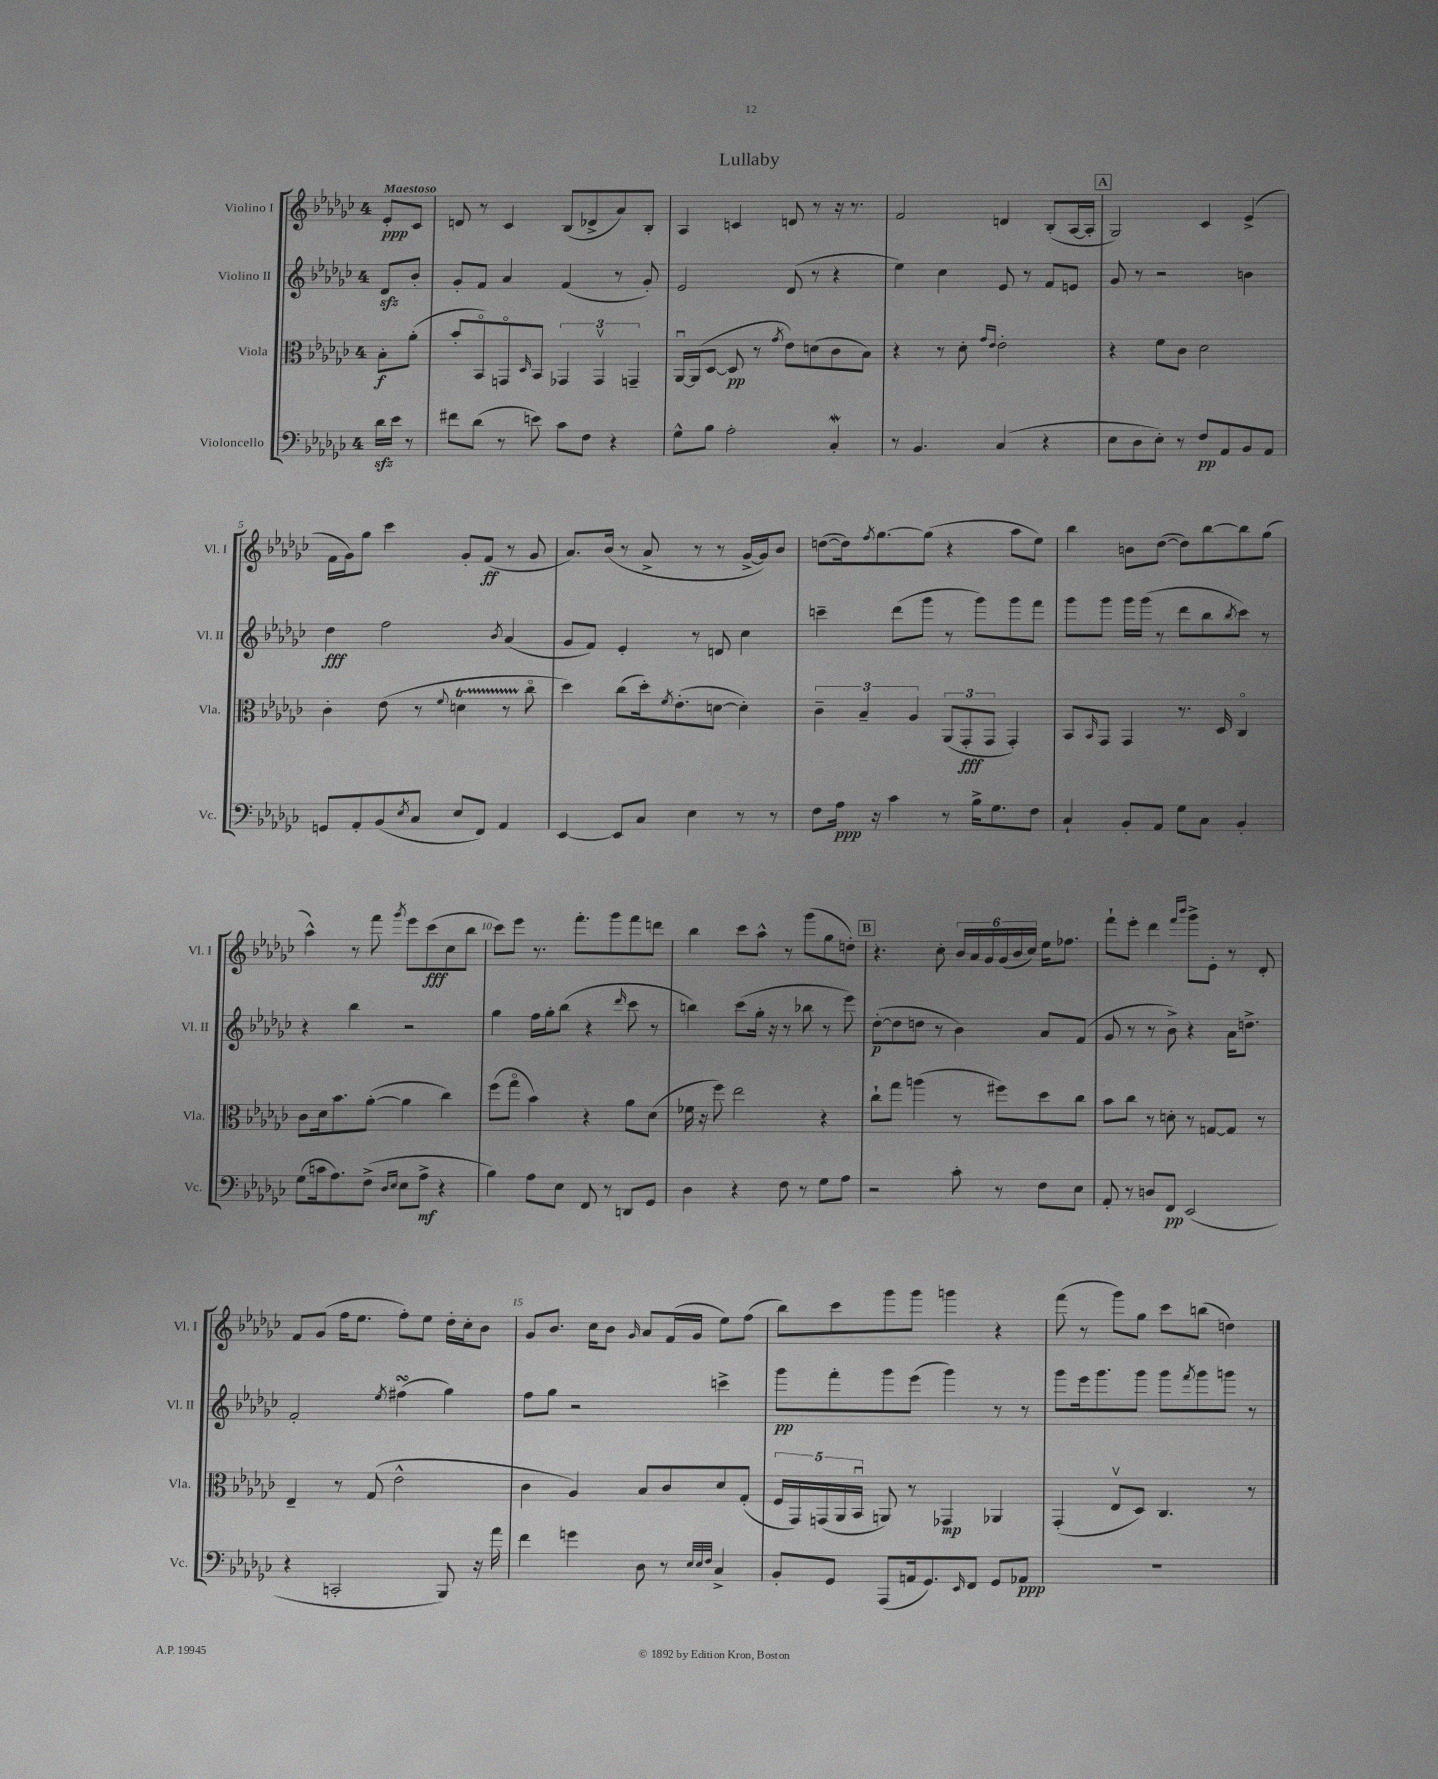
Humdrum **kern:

**kern	**dynam	**kern	**dynam	**kern	**dynam	**kern	**dynam
*part4	*part4	*part3	*part3	*part2	*part2	*part1	*part1
*staff4	*staff4	*staff3	*staff3	*staff2	*staff2	*staff1	*staff1
*I"Violoncello	*	*I"Viola	*	*I"Violino II	*	*I"Violino I	*
*I'Vc.	*	*I'Vla.	*	*I'Vl. II	*	*I'Vl. I	*
*clefF4	*	*clefC3	*	*clefG2	*	*clefG2	*
*k[b-e-a-d-g-c-]	*	*k[b-e-a-d-g-c-]	*	*k[b-e-a-d-g-c-]	*	*k[b-e-a-d-g-c-]	*
*M4/4	*	*M4/4	*	*M4/4	*	*M4/4	*
=	=	=	=	=	=	=	=
!	!	!	!	!	!	!LO:TX:a:B:t=Maestoso	!
16d-zz\LL	.	8B-'\L	f	8d-zz/L	.	8e-'/L	ppp
16e-\JJ	.	.	.	.	.	.	.
8r	.	(8a-'\J	.	8b-'/J	.	8c-/J	.
=1	=1	=1	=1	=1	=1	=1	=1
8f#X\L	.	8b-'/L	.	8g-'/L	.	8dn/	.
(8d-\J	.	8BB-/)	.	8f/J	.	8r	.
8r	.	8GGn/	.	4a-/	.	4c-/	.
.	.	16qqD-/	.	.	.	.	.
8en\)	.	8BB-/J	.	.	.	.	.
8c-\L	.	6GG-X/	.	(4f/	.	(8B-/L	.
8F\J	.	.	.	.	.	8d-X^/	.
.	.	6GG-v/	.	.	.	.	.
4r	.	.	.	8r	.	8a-/)	.
.	.	6GGn~/	.	.	.	.	.
.	.	.	.	8g-'/)	.	8B-'/J	.
=2	=2	=2	=2	=2	=2	=2	=2
8G-^^\L	.	[16AA-u/LL	.	2e-/	.	4A-/	.
.	.	(16AA-/J]	.	.	.	.	.
8B-\J	.	[8D-/J	.	.	.	.	.
2A-'\	.	8D-/]	pp	.	.	4cn/	.
.	.	8r	.	.	.	.	.
.	.	8qg-/	.	.	.	.	.
.	.	8e-\L)	.	(8d-/	.	8dn/	.
.	.	(8dn\	.	8r	.	8r	.
4C-w'/	.	8c-\	.	4r	.	16r	.
.	.	.	.	.	.	8.r	.
.	.	8B-\J)	.	.	.	.	.
=3	=3	=3	=3	=3	=3	=3	=3
8r	.	4r	.	4ee-\)	.	2f/	.
4.BB-/	.	.	.	.	.	.	.
.	.	8r	.	4cc-\	.	.	.
.	.	8d-'\	.	.	.	.	.
.	.	16qqg-/LL	.	.	.	.	.
.	.	16qqe-/JJ	.	.	.	.	.
(4C-/	.	2e-'\	.	8e-/	.	4dn/	.
.	.	.	.	8r	.	.	.
4r	.	.	.	8f/L	.	(8B-'/L	.
.	.	.	.	8en/J	.	[16A-/L	.
.	.	.	.	.	.	16A-'/JJ]	.
!!LO:REH:place=s1:t=A
=4	=4	=4	=4	=4	=4	=4	=4
8E-\L	.	4r	.	8g-/	.	2G-/)	.
8D-\	.	.	.	8r	.	.	.
8E-'\J)	.	8f\L	.	2r	.	.	.
8r	.	8c-\J	.	.	.	.	.
8F/L	pp	2d-\	.	.	.	4c-/	.
8AA-/	.	.	.	.	.	.	.
8BB-/	.	.	.	4bn\	.	(4e-^/	.
8AA-/J	.	.	.	.	.	.	.
!!LO:LB:g=z
=5	=5	=5	=5	=5	=5	=5	=5
8GGn/L	.	4c-'\	.	4dd-\	fff	16f\LL	.
.	.	.	.	.	.	16g-\J)	.
8AA-'/	.	.	.	.	.	8gg-\J	.
(8BB-/	.	(8e-\	.	2ff\	.	4ccc-\	.
8qE-/	.	.	.	.	.	.	.
8C-/J	.	8r	.	.	.	.	.
.	.	8qqf/	.	.	.	.	.
8E-/L	.	4dnt\	.	.	.	8g-'/L	.
8FF/J)	.	.	.	.	.	(8f/J	ff
.	.	.	.	8qb-/	.	.	.
4AA-/	.	8r	.	(4a-/	.	8r	.
.	.	8cc-\	.	.	.	8g-/	.
=6	=6	=6	=6	=6	=6	=6	=6
[4EE-/	.	4dd-\)	.	8g-/L	.	8.a-/L)	.
.	.	.	.	8f/J)	.	.	.
.	.	.	.	.	.	(16b-/Jk	.
8EE-/L]	.	(8cc-\L	.	4e-'/	.	8r	.
8C-/J	.	16dd-'\k)	.	.	.	8a-^/	.
.	.	8qf/	.	.	.	.	.
.	.	(8.e-'\	.	.	.	.	.
4E-\	.	.	.	8r	.	8r	.
.	.	[8dn\J	.	8dn/	.	8r	.
8r	.	4d'\])	.	4cc-\	.	[16g-^/LL	.
.	.	.	.	.	.	16g-/J])	.
8r	.	.	.	.	.	8b-/J	.
=7	=7	=7	=7	=7	=7	=7	=7
8F\L	.	6c-~\	.	4cccn~\	.	([8ddn\L	.
16A-\Jk	ppp	.	.	.	.	16dd\k])	.
.	.	6B-~/	.	.	.	.	.
.	.	.	.	.	.	8qff/	.
16r	.	.	.	.	.	[8.gg-\	.
4c-\	.	.	.	(8ddd-\L	.	.	.
.	.	6A-/	.	.	.	.	.
.	.	.	.	8ggg-\J	.	(8gg-\J]	.
8r	.	(12AA-/L	.	8r	.	4r	.
.	.	12GG-'/	fff	.	.	.	.
16B-^\KL	.	.	.	8ggg-\L)	.	.	.
.	.	12GG-/J	.	.	.	.	.
8.G-\	.	.	.	.	.	.	.
.	.	4GG-'/)	.	8ggg-\	.	8aa-\L	.
8F\J	.	.	.	8fff\J	.	8ee-\J)	.
=8	=8	=8	=8	=8	=8	=8	=8
4C-`/	.	8BB-/L	.	8ggg-\L	.	4bb-\	.
.	.	16qqBB-/	.	.	.	.	.
.	.	8GG-/J	.	8ggg-\J	.	.	.
8BB-'/L	.	4GG-/	.	16ggg-\LL	.	8bn\L	.
.	.	.	.	(16ggg-\JJ	.	.	.
8AA-/J	.	.	.	8r	.	([8dd-\J	.
8G-\L	.	8.r	.	8ddd-\L	.	8dd-\L])	.
8C-\J	.	.	.	8bb-\	.	[8bb-\	.
.	.	16D-/	.	.	.	.	.
.	.	.	.	8qbb-/	.	.	.
4BB-'/	.	4C-/	.	8ccc-\J)	.	8bb-\]	.
.	.	.	.	8r	.	(8gg-\J	.
!!LO:LB:g=z
=9	=9	=9	=9	=9	=9	=9	=9
(8G-\L	.	8c-\L	.	4r	.	4aa-^^\)	.
16cn\k	.	16d-\k	.	.	.	.	.
8.A-\)	.	8.b-\	.	.	.	.	.
.	.	.	.	4bb-\	.	8r	.
(8F^\J	.	([8a-'\J	.	.	.	8fff\	.
16qqD-/LL	.	.	.	.	.	.	.
16qqE-/JJ	.	.	.	.	.	8qggg-/	.
8E-\L	.	4a-\]	.	2r	.	8eee-\L	.
8A-^\J	mf	.	.	.	.	(8ccc-\	fff
4r	.	4cc-\)	.	.	.	8cc-\	.
.	.	.	.	.	.	8bb-\J	.
=10	=10	=10	=10	=10	=10	=10	=10
4B-\)	.	(8ff\L	.	4gg-\	.	8ccc-\L)	.
.	.	8gg-\J	.	.	.	8eee-\J	.
8A-\L	.	4b-\)	.	16ff\LL	.	8.r	.
.	.	.	.	16gg-'\J	.	.	.
8E-\J	.	.	.	(8bb-\J	.	.	.
.	.	.	.	.	.	8.fff'\L	.
8FF/	.	4r	.	4r	.	.	.
8r	.	.	.	.	.	8ggg-\	.
.	.	.	.	16qqddd-/	.	.	.
8DDn/L	.	8a-\L	.	8ccc-\	.	8fff\	.
8GG-/J	.	(8d-\J	.	8r	.	8dddn\J	.
=11	=11	=11	=11	=11	=11	=11	=11
4D-\	.	16f-X\	.	4bbn\)	.	4bb-\	.
.	.	16r	.	.	.	.	.
.	.	8ff\)	.	.	.	.	.
4r	.	2ee-\	.	(8ccc-\L	.	8ccc-\L	.
.	.	.	.	16gg-'\Jk	.	8aa-^^\J	.
.	.	.	.	16r	.	.	.
8F\	.	.	.	8r	.	8r	.
8r	.	.	.	8bb-X\	.	(8ggg-\L	.
8G-\L	.	4r	.	8r	.	8gg-\	.
8A-\J	.	.	.	8eee-\)	.	8ddn'\J)	.
!!LO:REH:place=s1:t=B
=12	=12	=12	=12	=12	=12	=12	=12
2r	.	8cc-`\L	.	([8dd-'\L	p	4.r	.
.	.	8gg-\J	.	8dd-\]	.	.	.
.	.	(4aan\	.	8ddn\J	.	.	.
.	.	.	.	8r	.	8cc-'\	.
8c-'\	.	8r	.	4b-\)	.	24b-/LL	.
.	.	.	.	.	.	24a-/	.
.	.	.	.	.	.	24g-/	.
8r	.	8ff#X\L)	.	.	.	(24g-/	.
.	.	.	.	.	.	24b-/	.
.	.	.	.	.	.	24cc-/JJ)	.
8F\L	.	8dd-\	.	8a-/L	.	16ee-\KL	.
.	.	.	.	.	.	8.ff-X\J	.
8E-\J	.	8cc-\J	.	(8f/J	.	.	.
=13	=13	=13	=13	=13	=13	=13	=13
8AA-'/	.	8b-\L	.	8g-/	.	8fff`\L	.
8r	.	8cc-\J	.	8r	.	8eee-'\J	.
8Dn/L	.	8r	.	8r	.	4ddd-\	.
8FF/J	pp	8dn'\	.	8b-^\)	.	.	.
.	.	.	.	.	.	16qqfff/LL	.
.	.	.	.	.	.	16qqbbb-/JJ	.
(2EE-/	.	8r	.	4r	.	8ggg-^\L	.
.	.	[8Gn/L	.	.	.	8e-'\J	.
.	.	8G/J]	.	16a-\KL	.	8r	.
.	.	.	.	8.ddn^\J	.	.	.
.	.	8r	.	.	.	8d-'/	.
!!LO:LB:g=z
=14	=14	=14	=14	=14	=14	=14	=14
4r	.	4E-~/	.	2f'/	.	8f/L	.
.	.	.	.	.	.	(8g-/J	.
2CCn'/	.	8r	.	.	.	16ff\KL	.
.	.	.	.	.	.	8.ee-\J	.
.	.	(8G-/	.	.	.	.	.
.	.	.	.	8qee-/	.	.	.
.	.	2e-^^\	.	(4ff#XsSsS\	.	8ff'\L)	.
.	.	.	.	.	.	8ee-\J	.
8BBB-/)	.	.	.	4gg-\)	.	16dd-'\LL	.
.	.	.	.	.	.	16cc-'\J	.
16r	.	.	.	.	.	8b-\J	.
16a-\	.	.	.	.	.	.	.
=15	=15	=15	=15	=15	=15	=15	=15
4f\	.	4c-\	.	8ff\L	.	8g-/L	.
.	.	.	.	8gg-\J	.	8.b-/J	.
4gn\	.	4A-/)	.	2r	.	.	.
.	.	.	.	.	.	16cc-\KL	.
.	.	.	.	.	.	8b-\J	.
.	.	.	.	.	.	16qqg-/	.
8D-\	.	8B-/L	.	.	.	8a-/L	.
8r	.	8c-/	.	.	.	(16f/L	.
.	.	.	.	.	.	16g-/JJ	.
32qqE-/LLL	.	.	.	.	.	.	.
32qqE-/	.	.	.	.	.	.	.
32qqF/JJJ	.	.	.	.	.	.	.
4C-^/	.	8d-/	.	4cccn^\	.	8ee-\L)	.
.	.	(8G-'/J	.	.	.	(8ff\J	.
=16	=16	=16	=16	=16	=16	=16	=16
8BB-'/L	.	20F/LL	.	8ggg-\L	pp	8bb-\L)	.
.	.	20GG-/)	.	.	.	.	.
.	.	(20GGn/	.	.	.	.	.
8GG-/J	.	.	.	8fff'\	.	8ccc-\	.
.	.	20AA-/	.	.	.	.	.
.	.	20BB-u/JJ	.	.	.	.	.
(8AAA-/L	.	8AAn/)	.	8ggg-\	.	8ggg-\	.
16AAn/k	.	8r	.	(8eee-\J	.	8ggg-\J	.
8.GG-/)	.	.	.	.	.	.	.
.	.	4GG-X/	mp	4ggg-\)	.	4gggn\	.
16qqEE-/	.	.	.	.	.	.	.
8FF/J	.	.	.	.	.	.	.
8GG-/L	.	4AA-X/	.	8r	.	4r	.
8AA-X/J	ppp	.	.	8r	.	.	.
=17	=17	=17	=17	=17	=17	=17	=17
1r	.	(4GG-'/	.	8ggg-\L	.	(8fff\	.
.	.	.	.	16eee-\k	.	8r	.
.	.	.	.	8.ggg-\	.	.	.
.	.	8E-v/L	.	.	.	8ggg-\L)	.
.	.	8D-/J)	.	8ggg-\J	.	8gg-\J	.
.	.	4.C-/	.	8ggg-\L	.	8ccc-\L	.
.	.	.	.	8qfff/	.	.	.
.	.	.	.	8ggg-\	.	(8bbn\J	.
.	.	.	.	8gggn\J	.	4ddn\)	.
.	.	8r	.	8r	.	.	.
==	==	==	==	==	==	==	==
*-	*-	*-	*-	*-	*-	*-	*-
